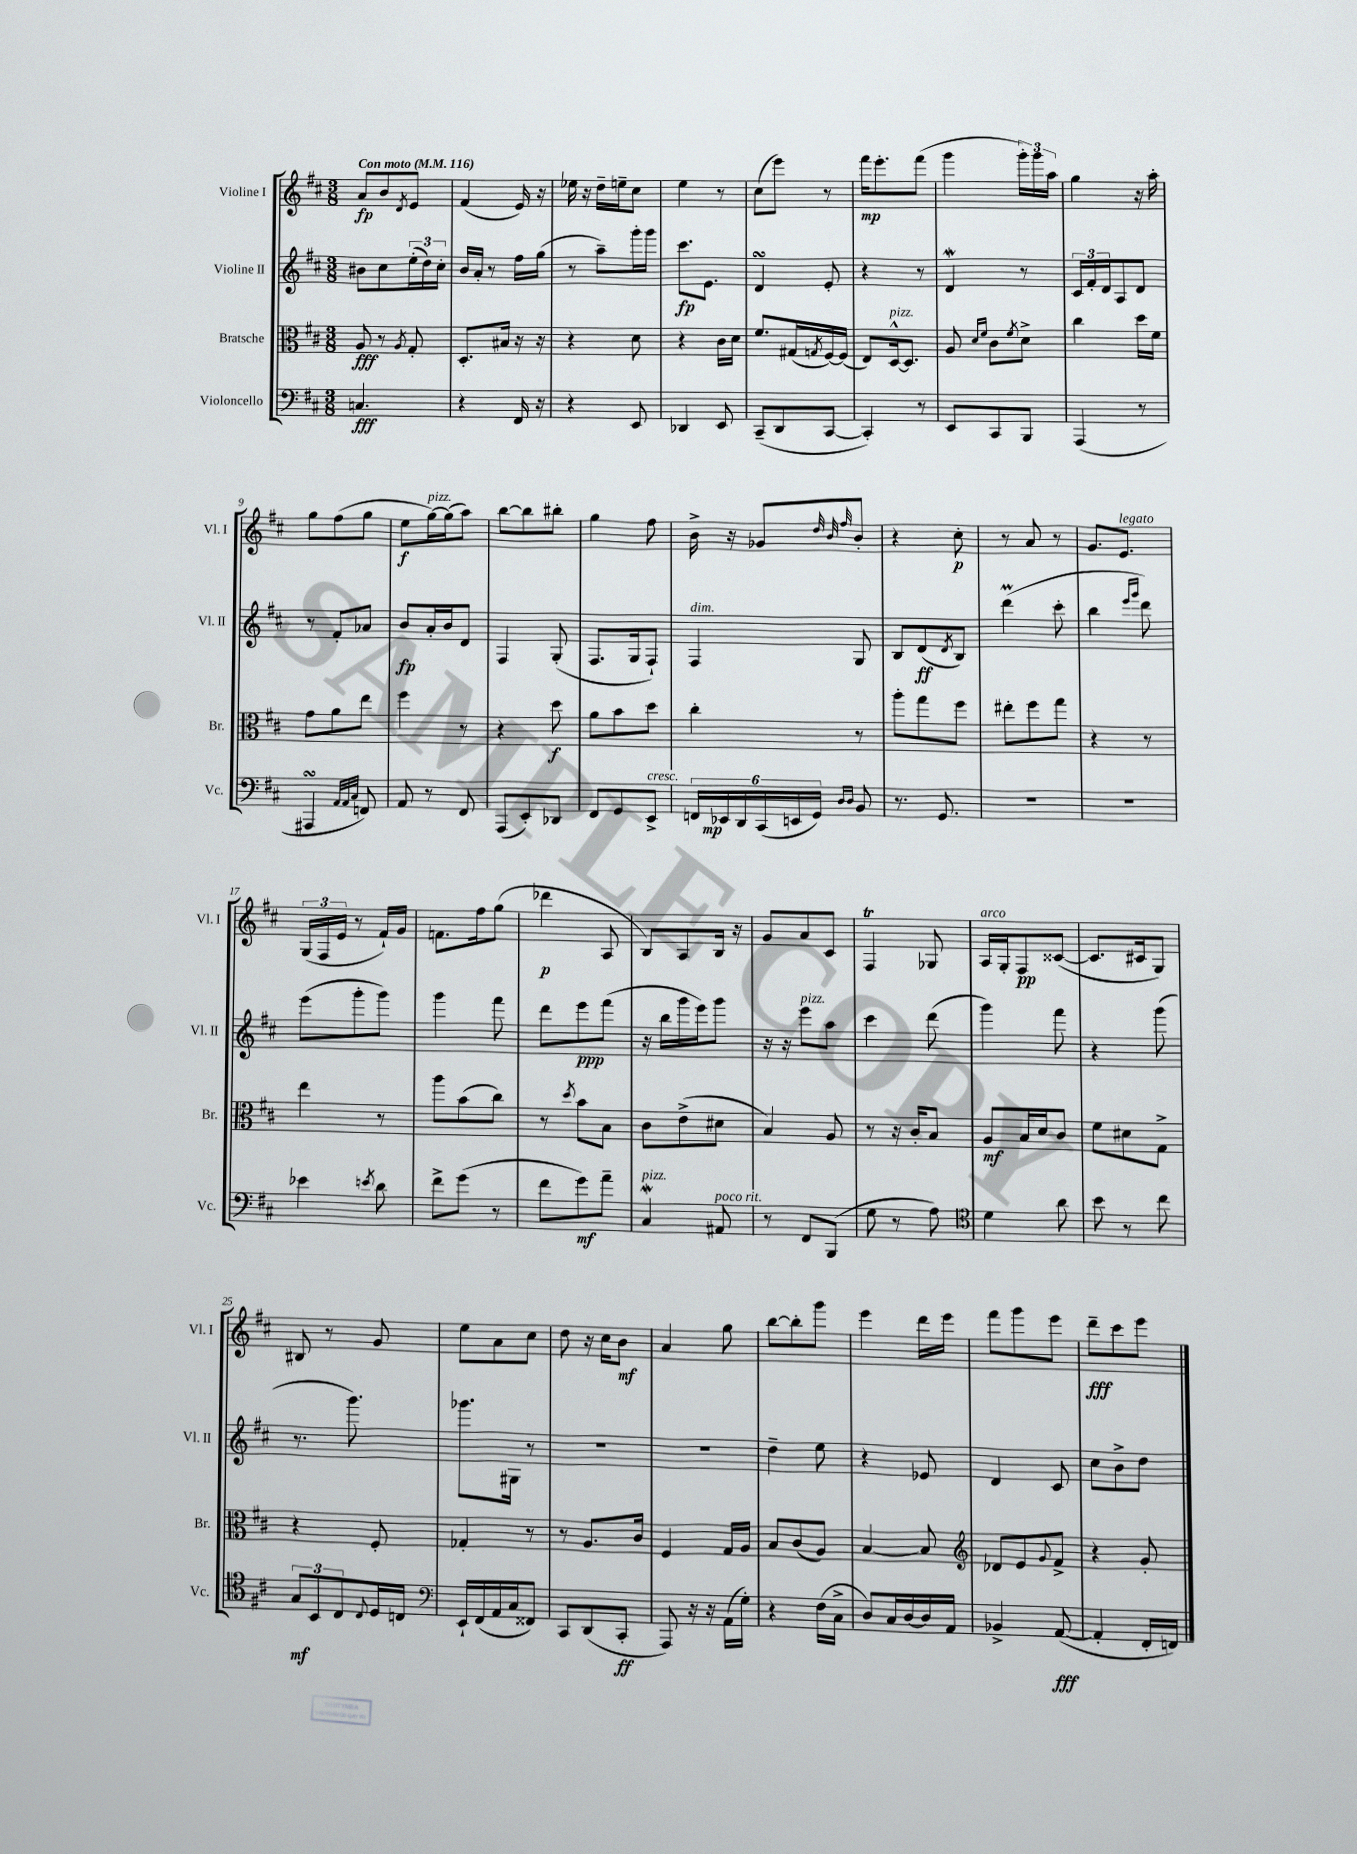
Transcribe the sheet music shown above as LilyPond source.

<<
\new StaffGroup <<
\new Staff = "s0" \with { instrumentName = "Violine I" shortInstrumentName = "Vl. I" } {
    \clef treble \key d \major \numericTimeSignature \time 3/8 \tempo "Con moto" 4 = 116
    a'8\fp b'8 \acciaccatura { d'8 } e'8 |
    fis'4( e'16) r16 |
    ees''16 r16 d''16-- e''16-- cis''8 |
    e''4 r8 |
    cis''8( e'''8) r8 |
    fis'''16\mp e'''8.-. fis'''8( |
    g'''4 \tuplet 3/2 { g'''16-.) g'''16 a''16 } |
    g''4 r16 a''16-. |
    g''8 fis''8( g''8 |
    e''8\f g''16~^\markup { \italic "pizz." }) g''16( a''8) |
    b''8~ b''8 bis''8-. |
    g''4 fis''8 |
    b'16-> r16 ges'8 \grace { d''32 b'32 fis''32 } b'8-. |
    r4 cis''8-.\p |
    r8 a'8 r8 |
    g'8. e'8.^\markup { \italic "legato" } |
    \tuplet 3/2 { g16( fis16 e'16 } r8 fis'16-!) g'16 |
    f'8. fis''16 g''8( |
    des'''4\p a8 |
    b8) a8 b16 r16 |
    g'8 a'8 cis'8 |
    fis4\trill ges8 |
    a16^\markup { \italic "arco" } g16-. fis8\pp cisis'8~( |
    cisis'8. cis'16 g8) |
    bis8 r8 g'8 |
    e''8 a'8 cis''8 |
    d''8 r16 cis''16 b'8\mf |
    a'4 g''8 |
    b''8~ b''8-. g'''8 |
    e'''4 d'''16 e'''16 |
    fis'''8 g'''8 e'''8 |
    d'''8--\fff cis'''8 e'''8 \bar "|." |
}
\new Staff = "s1" \with { instrumentName = "Violine II" shortInstrumentName = "Vl. II" } {
    \clef treble \key d \major \numericTimeSignature \time 3/8
    bis'8 cis''8 \tuplet 3/2 { e''16-.( d''16) cis''16-. } |
    b'16 a'16-. r8 fis''16 g''16( |
    r8 a''8--) g'''16-. g'''16 |
    cis'''8.\fp e'8. |
    d'4\turn e'8-. |
    r4 r8 |
    d'4\mordent r8 |
    \tuplet 3/2 { cis'16 fis'16-. d'16 } a8 d'8 |
    r8 fis'8-. aes'8 |
    b'8\fp a'16-. b'16 d'8 |
    fis4 g8-.( |
    fis8. g16 fis8-!) |
    fis4^\markup { \italic "dim." } g8 |
    b8 d'8\ff( \acciaccatura { d'8 } b8) |
    d'''4\prall( cis'''8-. |
    b''4 \grace { e'''16 g'''16 } d'''8) |
    e'''8( g'''8-. g'''8) |
    g'''4 fis'''8 |
    d'''8 e'''8\ppp fis'''8( |
    r16 b''16 g'''16 e'''16) g'''8 |
    r16 r16 e'''8^\markup { \italic "pizz." } a''8 |
    cis'''4 d'''8( |
    g'''4) fis'''8 |
    r4 g'''8( |
    r8. g'''8.) |
    ges'''8. gis16 r8 |
    R4. |
    R4. |
    d''4-- e''8 |
    r4 ees'8 |
    d'4 cis'8 |
    cis''8 b'8-> d''8 \bar "|." |
}
\new Staff = "s2" \with { instrumentName = "Bratsche" shortInstrumentName = "Br." } {
    \clef alto \key d \major \numericTimeSignature \time 3/8
    a8\fff r8 \acciaccatura { a8 } g8-. |
    d8.-. bis16 r16 r16 |
    r4 d'8 |
    r4 cis'16 d'16 |
    fis'8. gis16( \acciaccatura { g8 } fis16~) fis16( |
    e8) d16~-^^\markup { \italic "pizz." } d8. |
    a8 \grace { d'16 fis'16 } cis'8 \acciaccatura { fis'8 } d'8-> |
    cis''4 d''16 fis'16 |
    g'8 a'8 e''8 |
    fis''4 r8 |
    r4 d''8\f |
    a'8 b'8 d''8 |
    cis''4-. r8 |
    a''8-. g''8 fis''8 |
    eis''8-. fis''8 g''8 |
    r4 r8 |
    e''4 r8 |
    a''8 b'8( cis''8) |
    r8 \acciaccatura { d''8 } b'8 b8 |
    cis'8 e'8->( dis'8 |
    b4) a8 |
    r8 r16 cis'16-. b8 |
    a8\mf b16 d'16 cis'8 |
    fis'8 dis'8 g8-> |
    r4 fis8-. |
    ges4-. r8 |
    r8 a8. cis'16 |
    fis4 g16 a16 |
    b8 cis'8( a8) |
    b4~ b8 |
    \clef treble des'8 e'8 \appoggiatura { g'8 } fis'8-> |
    r4 g'8-. \bar "|." |
}
\new Staff = "s3" \with { instrumentName = "Violoncello" shortInstrumentName = "Vc." } {
    \clef bass \key d \major \numericTimeSignature \time 3/8
    c4.\fff |
    r4 fis,16 r16 |
    r4 e,8 |
    des,4 e,8 |
    cis,8--( d,8 cis,8~ |
    cis,4-.) r8 |
    e,8 cis,8 b,,8 |
    a,,4( r8 |
    ais,,4\turn \grace { a,32 a,32 cis32 } f,8) |
    a,8 r8 fis,8 |
    a,,8( e,8-.) des,8 |
    fis,8 g,8 e,8->^\markup { \italic "cresc." } |
    \tuplet 6/4 { f,16 ees,16\mp d,16 cis,16( e,16 g,16) } \grace { d16 d16 } b,8 |
    r8. g,8. |
    R4. |
    R4. |
    ees'4 \acciaccatura { e'8 } d'8 |
    fis'8-> g'8( r8 |
    fis'8 g'8\mf) a'8-- |
    cis4\mordent^\markup { \italic "pizz." } ais,8^\markup { \italic "poco rit." } |
    r8 fis,8 b,,8( |
    g8 r8 a8) |
    \clef tenor d'4 a'8 |
    b'8 r8 cis''8 |
    \tuplet 3/2 { g8\mf b,8 cis8 } \appoggiatura { cis8 } d16 c16 |
    \clef bass e,16-! fis,16( a,16 cis16 fisis,8) |
    cis,8 d,8( cis,8-.\ff |
    a,,8) r16 r16 a,16( g16-.) |
    r4 fis16( cis16-> |
    d8) cis16 d16~ d16 a,16 |
    bes,4-> a,8~\fff( |
    a,4-. fis,16-. f,16) \bar "|." |
}
>>
>>
